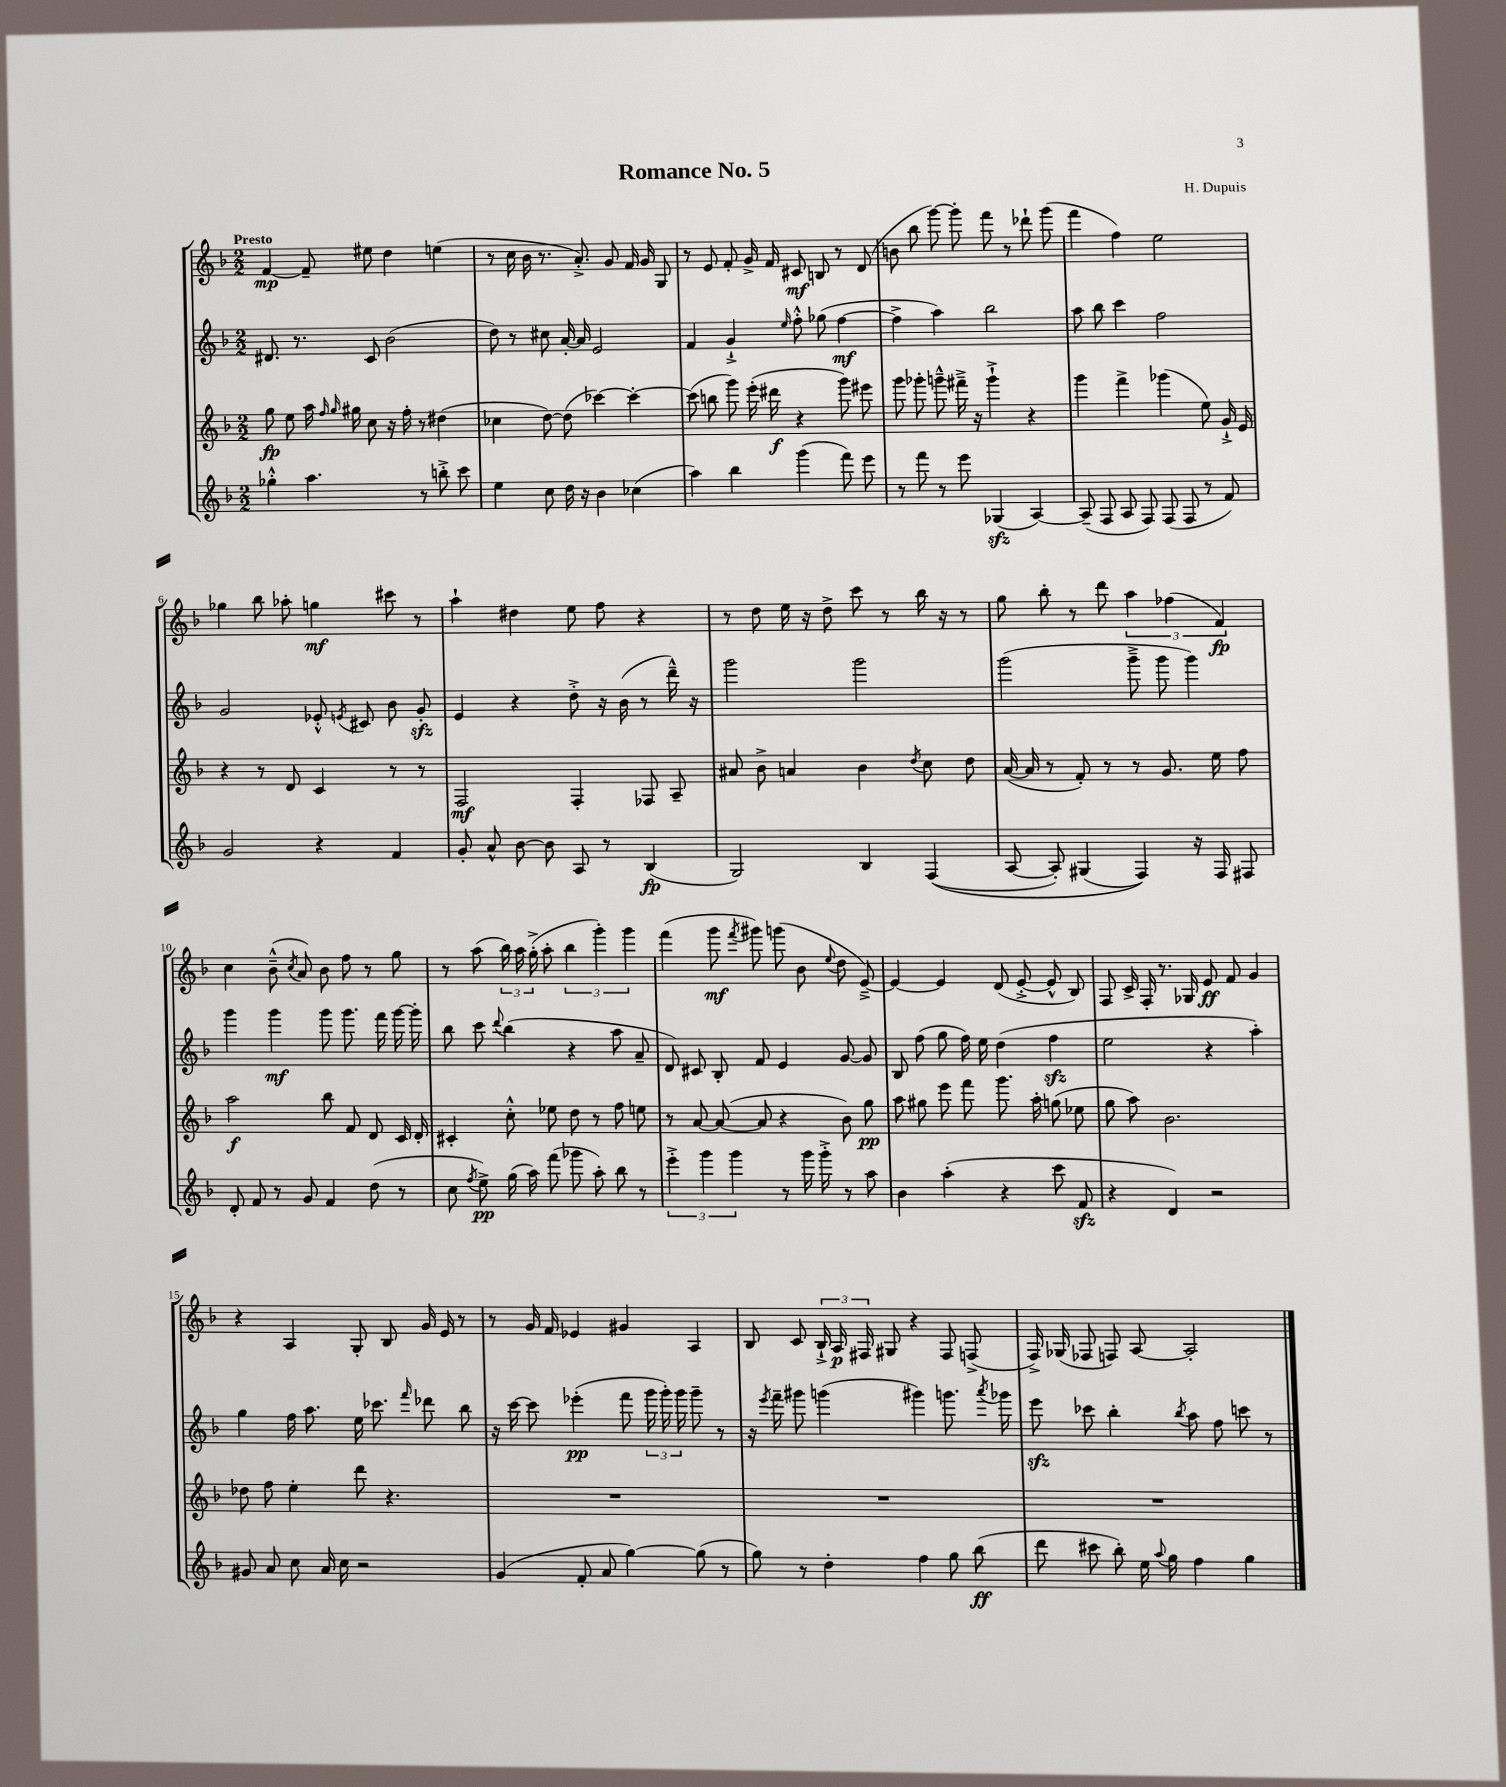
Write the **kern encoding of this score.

**kern	**kern	**kern	**kern
*staff4	*staff3	*staff2	*staff1
*clefG2	*clefG2	*clefG2	*clefG2
*k[b-]	*k[b-]	*k[b-]	*k[b-]
*M2/2	*M2/2	*M2/2	*M2/2
4gg-'^^	8gg	8.d#	[4f
.	8ee	.	.
.	.	8.r	.
4.aa	16aa	.	8f~]
.	16qqff	.	.
.	16qqgg	.	.
.	16gg#	.	.
.	8cc	8c	8ee#
.	16r	(2b-	4dd
.	16ff'	.	.
8r	8r	.	.
8bb'^	(4dd#	.	(4ee
8ccc	.	.	.
=	=	=	=
4ee	4cc-	8dd)	8r
.	.	8r	16cc
.	.	.	16b-
8cc	[8dd)	8cc#	8.r
16dd	(8dd]	[16a'	.
16r	.	16a]	8.a'^)
4b-	[4ccc-)	2e	.
.	.	.	8g
(4cc-	4ccc-'_	.	16f
.	.	.	16g
.	.	.	8G
=	=	=	=
4aa)	(8ccc-]	4f	8r
.	8bb	.	8e
4bb-	8ggg)	4g`^	8f'
.	(16eee'	.	16g^
.	16ddd#	.	16f
.	.	16qqee	.
(4ggg	4r	8ff'^^	8c#
.	.	(8gg-	8B
8fff)	8ggg)	[4ff	8r
8eee	8eee#	.	(8d
=	=	=	=
8r	8ggg	4ff^]	8b
8fff	8ggg-'	.	8bb-
8r	8ggg~^^	4aa)	[8ggg)
8eee	16fff#~^	.	8ggg']
.	16r	.	.
(4G-	4ggg`^	2bb-	8fff
.	.	.	8r
[4A)	4r	.	8ddd-`
.	.	.	(8ggg
=	=	=	=
(8A~]	4ggg	8aa	4fff
8F	.	8bb-	.
8A	4fff^	4ccc	4ff)
8F)	.	.	.
(8F	(4ggg-	2ff	2ee
8F	.	.	.
8r	8ee)	.	.
8f)	16g`^	.	.
.	16e	.	.
=	=	=	=
2g	4r	2g	4gg-
.	8r	.	8bb-
.	8d	.	8aa-'
4r	4c	8e-'^^	4gg
.	.	8qe	.
.	.	8c#	.
4f	8r	8b-	8ccc#
.	8r	8g'	8r
=	=	=	=
8g'	2F	4e	4aa`
8a^^	.	.	.
[8b-	.	4r	4dd#
8b-]	.	.	.
8A	4F'	8dd'^	8ee
8r	.	16r	8ff
.	.	(16b-	.
(4B-	8F-	8r	4r
.	8A~	16ddd~^^)	.
.	.	16r	.
=	=	=	=
2G)	8a#	2ggg	8r
.	8b-^	.	8dd
.	4a	.	16ee
.	.	.	16r
.	.	.	8dd^
4B-	4b-	2ggg	8ccc
.	.	.	8r
.	8qdd	.	.
&((4F	8cc	.	16bb-
.	.	.	16r
.	8dd	.	8r
=	=	=	=
[8A	([16a	(2ggg	8gg
.	16a]	.	.
8A'])	8r	.	8bb-'
(4G#	8f')	.	8r
.	8r	.	8ddd
4F)&)	8r	8ggg~^	6aa
.	8.g	8ggg	.
.	.	.	(6ff-
16r	.	4ggg)	.
16F	16ee	.	.
.	.	.	6f)
8F#	8ff	.	.
=	=	=	=
8d'	2aa	4ggg	4cc
8f	.	.	.
8r	.	4ggg	(8b-~^^
.	.	.	8qcc
8g	.	.	8a)
4f	8bb-	8ggg	8b-
.	8f	8.ggg	8ff
(8dd	8d	.	8r
.	.	16fff	.
8r	16c	[16ggg	8gg
.	16d'	16ggg']	.
=	=	=	=
8cc	4c#'	8bb-	8r
8qff	.	.	.
8ee^)	.	8ccc	(8aa
.	.	8qqddd	.
(16gg	8cc'^^	(4bb-	24bb-)
.	.	.	24aa
16aa)	.	.	.
.	.	.	(24gg'^
(8fff	8ee-	.	8aa'
8ggg-	8dd	4r	6bb-
8aa')	8r	.	.
.	.	.	6ggg')
8bb-	8ff	8aa	.
.	.	.	6ggg
8r	8ee	8a~	.
=	=	=	=
6eee'^	8r	8d)	(4fff
.	[8a	8c#	.
6ggg	.	.	.
.	(8a_	8B-'	8ggg
6ggg	.	.	.
.	.	.	8qfff
.	8a]	8f	8ggg#)
8r	4r	4e	(8ggg
16ggg	.	.	8b-
16ggg'^	.	.	.
.	.	.	8qqee
8r	8b-)	[8g	8dd
8aa	8gg	8g]	[8e~^)
=	=	=	=
4b-	8aa	8B-	4e_
.	8gg#	(8ff	.
(4aa'	8eee	8gg	4e]
.	8fff	16ff)	.
.	.	16ee	.
4r	8.ggg	(4dd	(8d
.	.	.	[8e'^
.	16aa'	.	.
8ccc	(8gg	4ff	8e^^]
8f	8ee-	.	8B-)
=	=	=	=
4r	8gg	2ee	8F
.	8aa)	.	16c^
.	.	.	16F'
4d)	2.b-	.	8.r
.	.	.	16G-
2r	.	4r	8e
.	.	.	8f
.	.	4aa')	4g
=	=	=	=
8g#	8dd-	4gg	4r
8a	8ff	.	.
8cc	4ee'	16ff	4A
.	.	8.aa	.
16a	.	.	.
16cc	.	.	.
2r	8ddd	16ee	8G'
.	.	8.ccc-	.
.	4.r	.	8B-
.	.	16qqfff	.
.	.	8ddd-	16g
.	.	.	16e
.	.	8bb-	8r
=	=	=	=
(4g	1r	16r	8r
.	.	[16ccc	.
.	.	8ccc]	16g
.	.	.	16f
8f'	.	(4eee-'	4e-
8a	.	.	.
[4gg)	.	8fff	4g#
.	.	24ggg	.
.	.	24ggg')	.
.	.	24ggg	.
(8gg]	.	8ggg~	4A
8r	.	8r	.
=	=	=	=
8gg)	1r	16r	8B-
.	.	8qeee	.
.	.	16fff~	.
8r	.	8ggg#	8c
4dd'	.	(4ggg	24B-`^
.	.	.	24A
.	.	.	24F#
.	.	.	8G#
4ff	.	4ggg#)	4r
8gg	.	8.ggg	8F#
(8bb-	.	.	(8F^
.	.	8qaaa	.
.	.	16ggg-	.
=	=	=	=
8ddd	1r	8eee	16F^)
.	.	.	(16G-
8ccc#	.	8ccc-	8F-
8bb-')	.	4bb-'	8F)
16ee	.	.	[8A
8qqaa	.	.	.
16gg	.	.	.
.	.	8qbb-	.
4ff	.	8aa	2A']
.	.	8ff	.
4gg	.	8ccc	.
.	.	8r	.
==	==	==	==
*-	*-	*-	*-
